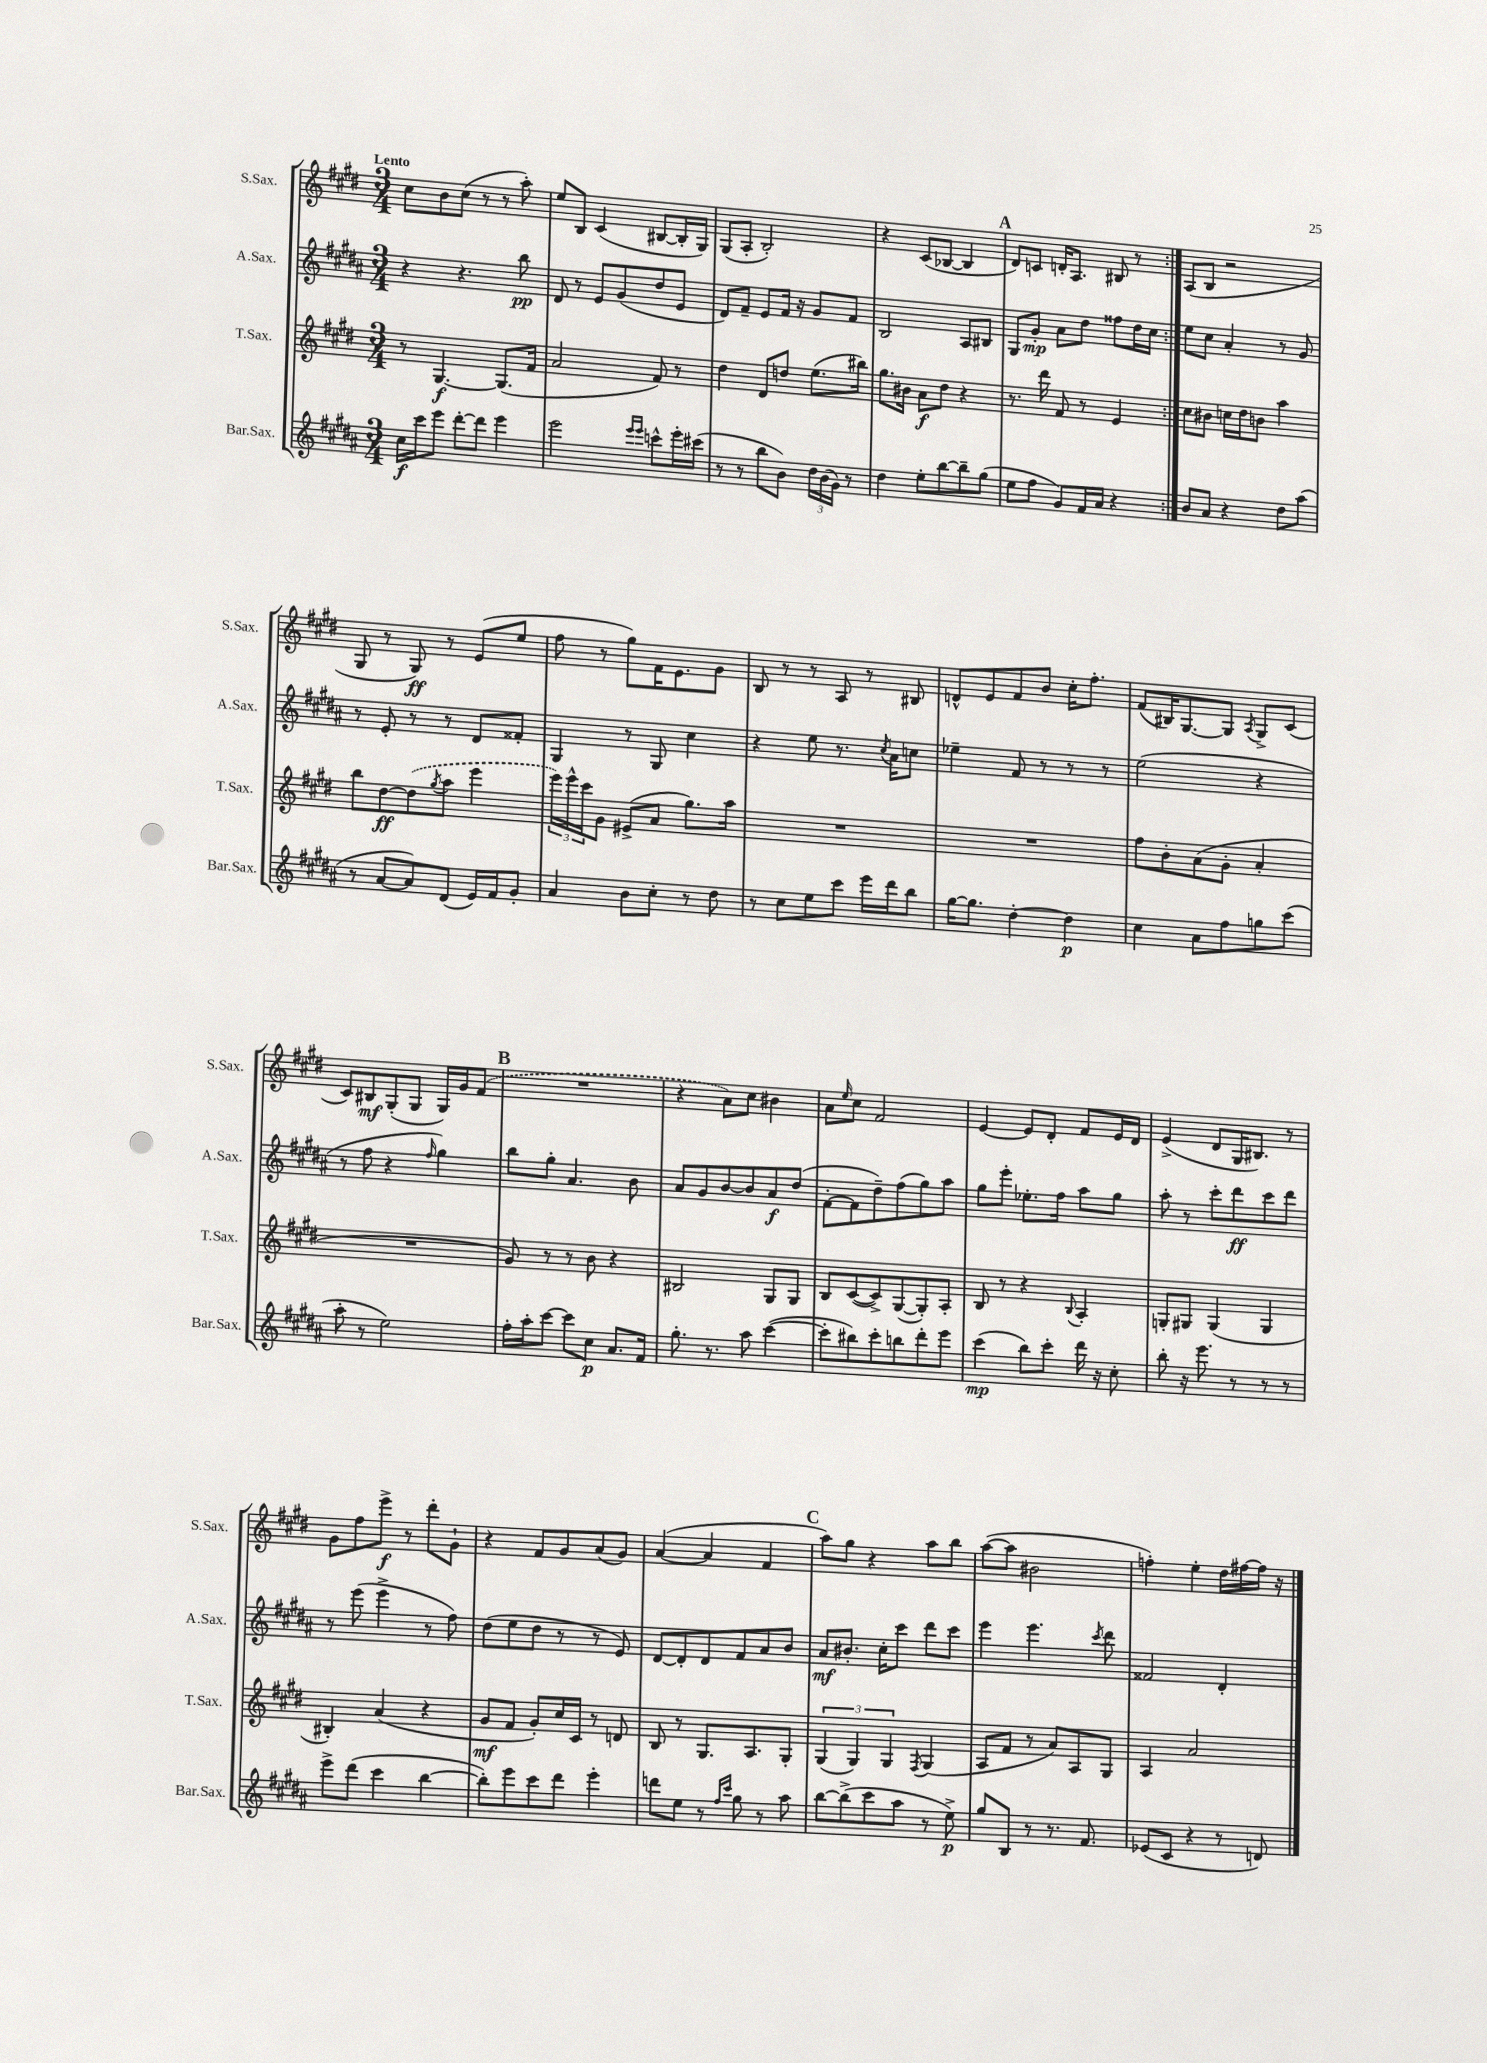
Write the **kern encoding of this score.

**kern	**dynam	**kern	**dynam	**kern	**dynam	**kern	**dynam
*part4	*part4	*part3	*part3	*part2	*part2	*part1	*part1
*staff4	*staff4	*staff3	*staff3	*staff2	*staff2	*staff1	*staff1
*I"Bar.Sax.	*	*I"T.Sax.	*	*I"A.Sax.	*	*I"S.Sax.	*
*I'Bar.Sax.	*	*I'T.Sax.	*	*I'A.Sax.	*	*I'S.Sax.	*
*clefG2	*	*clefG2	*	*clefG2	*	*clefG2	*
*k[f#c#g#d#a#]	*	*k[f#c#g#d#]	*	*k[f#c#g#d#a#]	*	*k[f#c#g#d#]	*
*M3/4	*	*M3/4	*	*M3/4	*	*M3/4	*
=1	=1	=1	=1	=1	=1	=1	=1
!	!	!	!	!	!	!LO:TX:a:B:t=Lento	!
16cc#\LL	f	8r	.	4r	.	8cc#\L	.
16ccc#\J	.	.	.	.	.	.	.
8eee\J	.	[4.G#/	f	.	.	8b\	.
[8ddd#'\L	.	.	.	4.r	.	(8cc#\J	.
8ddd#\J]	.	.	.	.	.	8r	.
4eee\	.	(8.G#/L]	.	.	.	8r	.
.	.	.	.	8bb\	pp	8aa'\)	.
.	.	16f#/Jk	.	.	.	.	.
=2	=2	=2	=2	=2	=2	=2	=2
2eee\	.	2a/	.	8d#/	.	8ee/L	.
.	.	.	.	8r	.	8B/J	.
.	.	.	.	8e/L	.	(4c#/	.
.	.	.	.	(8g#/	.	.	.
16qqeee/LL	.	.	.	.	.	.	.
16qqeee/JJ	.	.	.	.	.	.	.
8cccn^^\L	.	8f#/)	.	8dd#/	.	[8B#X/L	.
16eee'\L	.	8r	.	8e/J	.	16B#'/L]	.
(16ccc#X\JJ	.	.	.	.	.	16G#/JJ)	.
=3	=3	=3	=3	=3	=3	=3	=3
8r	.	4dd#\	.	8d#/L)	.	(8G#/L	.
8r	.	.	.	8f#~/J	.	8A'/J	.
8bb\L	.	8d#/L	.	8e/L	.	2B'/)	.
8b\J)	.	8ddn/J	.	16f#/Jk	.	.	.
.	.	.	.	16r	.	.	.
24dd#\LL	.	(8.ee\L	.	8g#/L	.	.	.
(24b\	.	.	.	.	.	.	.
24g#\JJ)	.	.	.	.	.	.	.
8r	.	.	.	8f#/J	.	.	.
.	.	16bb#X\Jk)	.	.	.	.	.
=4	=4	=4	=4	=4	=4	=4	=4
4dd#\	.	8.gg#\L	.	2B/	.	4r	.
.	.	16b#X\Jk	.	.	.	.	.
8ee'\L	.	8a\L	f	.	.	(8c#/L	.
[8bb\	.	8dd#\J	.	.	.	[8B-X/J	.
8bb~\]	.	4r	.	8A#/L	.	4B-/]	.
(8gg#\J	.	.	.	8B#X/J	.	.	.
!!LO:REH:place=s1:t=A
=5	=5	=5	=5	=5	=5	=5	=5
8ee\L	.	8.r	.	8G#/L	.	8d#/L)	.
8ff#\J	.	.	.	8g#'/J	mp	8cn/J	.
.	.	16ddd#\	.	.	.	.	.
8g#/L)	.	8f#/	.	8a#\L	.	16dn'/KL	.
.	.	.	.	.	.	8.A/J	.
16f#/L	.	8r	.	8dd#\J	.	.	.
16a#/JJ	.	.	.	.	.	.	.
4r	.	4e/	.	8ff##X\L	.	8B#X/	.
.	.	.	.	16dd#\L	.	8r	.
.	.	.	.	16cc#\JJ	.	.	.
=6:|!	=6:|!	=6:|!	=6:|!	=6:|!	=6:|!	=6:|!	=6:|!
8b/L	.	8cc#\L	.	8ee\L	.	(8A/L	.
8a#/J	.	8b#X\J	.	8cc#\J	.	8B/J	.
4r	.	16ccn\LL	.	4a#'/	.	2r	.
.	.	16dd#\J	.	.	.	.	.
.	.	8bn\J	.	.	.	.	.
8dd#\L	.	4aa\	.	8r	.	.	.
(8aa#\J	.	.	.	8g#/	.	.	.
!!LO:LB:g=z
=7	=7	=7	=7	=7	=7	=7	=7
8r	.	8bb\L	.	8r	.	8G#/	.
[8a#/L	.	[8dd#\	ff	8e'/	.	8r	.
8a#/])	.	(8dd#\]	.	8r	.	8G#/)	ff
.	.	8qgg#/	.	.	.	.	.
(8d#/J	.	8aa\J	.	8r	.	8r	.
16e/LL)	.	4eee\	.	8d#/L	.	(8e/L	.
16f#/J	.	.	.	.	.	.	.
8g#'/J	.	.	.	8f##X'/J	.	8ee/J	.
=8	=8	=8	=8	=8	=8	=8	=8
4a#/	.	24eee\LL)	.	4G#/	.	8ff#\	.
.	.	24eee^^\	.	.	.	.	.
.	.	24ccc#\J	.	.	.	.	.
.	.	8g#\J	.	.	.	8r	.
8b\L	.	(8e#X^/L	.	8r	.	8gg#\L)	.
8cc#'\J	.	8a/J	.	8G#/	.	16f#\K	.
.	.	.	.	.	.	8.e\	.
8r	.	8.gg#\L)	.	4cc#\	.	.	.
8dd#\	.	.	.	.	.	8g#\J	.
.	.	16aa\Jk	.	.	.	.	.
=9	=9	=9	=9	=9	=9	=9	=9
8r	.	2.r	.	4r	.	8B/	.
8cc#\L	.	.	.	.	.	8r	.
8ee\	.	.	.	8ee\	.	8r	.
8ccc#\J	.	.	.	8.r	.	8A/	.
16eee\LL	.	.	.	.	.	8r	.
.	.	.	.	8qcc#/	.	.	.
16ddd#\J	.	.	.	16a#\KL	.	.	.
8bb\J	.	.	.	8ccn\J	.	8B#X/	.
=10	=10	=10	=10	=10	=10	=10	=10
[16gg#\KL	.	2.r	.	4ee-X~\	.	8dn^^/L	.
8.gg#\J]	.	.	.	.	.	.	.
.	.	.	.	.	.	8e/	.
[4dd#'\	.	.	.	8f#/	.	8f#/	.
.	.	.	.	8r	.	8b/J	.
4dd#\]	p	.	.	8r	.	16cc#'\KL	.
.	.	.	.	.	.	8.ff#'\J	.
.	.	.	.	8r	.	.	.
=11	=11	=11	=11	=11	=11	=11	=11
4cc#\	.	8ff#\L	.	(2ee\	.	(8f#/L	.
.	.	8b'\	.	.	.	16B#X/K)	.
.	.	.	.	.	.	[8.G#/	.
8a#\L	.	(8a\	.	.	.	.	.
8ff#\	.	8g#'\J	.	.	.	8G#/J]	.
.	.	.	.	.	.	8qA/	.
8ggn\	.	4a'/	.	4r	.	8G#^/L	.
(8ccc#\J	.	.	.	.	.	(8c#/J	.
!!LO:LB:g=z
=12	=12	=12	=12	=12	=12	=12	=12
8aa#'\	.	2.r	.	8r	.	8c#/L)	.
8r	.	.	.	8ff#\	.	8B#X/	mf
2ee\)	.	.	.	4r	.	(8G#'/	.
.	.	.	.	.	.	8G#/J	.
.	.	.	.	16qqff#/	.	.	.
.	.	.	.	4gg#\)	.	16G#/LL)	.
.	.	.	.	.	.	16g#/J	.
.	.	.	.	.	.	(8f#/J	.
!!LO:REH:place=s1:t=B
=13	=13	=13	=13	=13	=13	=13	=13
16ff#'\LL	.	8g#/)	.	8bb\L	.	2.r	.
16aa#'\J	.	.	.	.	.	.	.
[8ccc#\J	.	8r	.	8gg#'\J	.	.	.
8ccc#\L]	.	8r	.	4.a#/	.	.	.
8cc#\J	p	8b\	.	.	.	.	.
8.a#/L	.	4r	.	.	.	.	.
.	.	.	.	8b\	.	.	.
16f#/Jk	.	.	.	.	.	.	.
=14	=14	=14	=14	=14	=14	=14	=14
8.gg#'\	.	2B#X/	.	8a#/L	.	4r	.
.	.	.	.	8g#/	.	.	.
8.r	.	.	.	.	.	.	.
.	.	.	.	[8b/	.	8a\L)	.
8aa#\	.	.	.	8b/]	.	8cc#\J	.
([4ccc#\	.	8G#/L	.	8a#/	f	4b#X\	.
.	.	8G#/J	.	(8dd#/J	.	.	.
=15	=15	=15	=15	=15	=15	=15	=15
8ccc#'\L]	.	8B/L	.	[8f#'\L	.	8a\L	.
.	.	.	.	.	.	16qqee/	.
8bb#X\)	.	([8c#/	.	8f#\]	.	8cc#\J	.
8ccc#'\	.	8c#^/])	.	8dd#~\)	.	2f#/	.
8bbn\	.	([8G#/	.	(8ff#\	.	.	.
8ddd#'\	.	8G#'/])	.	8gg#\)	.	.	.
8eee\J	.	8A'/J	.	8aa#\J	.	.	.
=16	=16	=16	=16	=16	=16	=16	=16
(4ccc#\	mp	8B/	.	8gg#\L	.	[4e/	.
.	.	8r	.	8eee'\J	.	.	.
8bb\L)	.	4r	.	8.ee-X'\L	.	8e/L]	.
8ccc#'\J	.	.	.	.	.	8d#'/J	.
.	.	.	.	16ff#\Jk	.	.	.
.	.	8qqB/	.	.	.	.	.
16ddd#\	.	4A'/	.	8aa#\L	.	8f#/L	.
16r	.	.	.	.	.	.	.
8cc#'\	.	.	.	8gg#\J	.	16e/L	.
.	.	.	.	.	.	16d#/JJ	.
=17	=17	=17	=17	=17	=17	=17	=17
8bb'\	.	8Gn'/L	.	8aa#'\	.	(4e^/	.
16r	.	8G#X/J	.	8r	.	.	.
8.eee\	.	.	.	.	.	.	.
.	.	(4G#/	.	8ccc#'\L	.	8d#/L	.
8r	.	.	.	8ddd#\	ff	16G#/K	.
.	.	.	.	.	.	8.B#X/J)	.
8r	.	4G#/	.	8ccc#\	.	.	.
8r	.	.	.	8ddd#\J	.	8r	.
!!LO:LB:g=z
=18	=18	=18	=18	=18	=18	=18	=18
8eee^\L	.	4B#X'/)	.	8r	.	8g#\L	.
(8ddd#\J	.	.	.	(8eee\	.	8ff#\	.
4ccc#\	.	(4a/	.	4eee^\	.	8eee^\J	f
.	.	.	.	.	.	8r	.
[4bb\	.	4r	.	8r	.	8ddd#'\L	.
.	.	.	.	8ff#\)	.	8g#`\J	.
=19	=19	=19	=19	=19	=19	=19	=19
8bb'\L])	.	8g#/L	mf	(8dd#\L	.	4r	.
8eee\	.	8f#/J	.	8ee\	.	.	.
8ccc#\	.	8g#'/L)	.	8dd#\J	.	8f#/L	.
8ddd#\J	.	16cc#/L	.	8r	.	8g#/	.
.	.	16c#/JJ	.	.	.	.	.
4eee'\	.	8r	.	8r	.	(8a/	.
.	.	8dn/	.	8e/)	.	8g#/J)	.
=20	=20	=20	=20	=20	=20	=20	=20
8dddn\L	.	8B/	.	[8d#/L	.	([4a/	.
8ee\J	.	8r	.	8d#'/]	.	.	.
8r	.	8.G#/L	.	8d#/	.	4a/]	.
16qqff#/LL	.	.	.	.	.	.	.
16qqccc#/JJ	.	.	.	.	.	.	.
8gg#\	.	.	.	8f#/	.	.	.
.	.	8.A/	.	.	.	.	.
8r	.	.	.	8a#/	.	4f#/	.
8aa#\	.	8G#'/J	.	8b/J	.	.	.
!!LO:REH:place=s1:t=C
=21	=21	=21	=21	=21	=21	=21	=21
[8bb\L	.	(6G#/	.	8a#/L	mf	8aa\L)	.
(8bb^\]	.	.	.	8.b#X'/J	.	8gg#\J	.
.	.	6G#/)	.	.	.	.	.
8ccc#\	.	.	.	.	.	4r	.
.	.	.	.	16cc#'\KL	.	.	.
.	.	6G#/	.	.	.	.	.
8aa#\J	.	.	.	8ccc#\J	.	.	.
.	.	8qF#/	.	.	.	.	.
8r	.	(4G#/	.	8ddd#\L	.	8aa\L	.
8ee^\)	p	.	.	8ccc#\J	.	8bb\J	.
=22	=22	=22	=22	=22	=22	=22	=22
8gg#/L	.	8A/L	.	4eee\	.	([8aa\L	.
8B/J	.	8f#/J	.	.	.	8aa\J]	.
8r	.	8r	.	4.eee\	.	2b#X\	.
8.r	.	8a/L)	.	.	.	.	.
.	.	8A/	.	.	.	.	.
8.f#/	.	.	.	.	.	.	.
.	.	.	.	8qccc#/	.	.	.
.	.	8G#/J	.	8ddd#\	.	.	.
=23	=23	=23	=23	=23	=23	=23	=23
(8e-X/L	.	4A/	.	2f##X/	.	4ffn'\)	.
8c#/J	.	.	.	.	.	.	.
4r	.	2a/	.	.	.	4ee'\	.
8r	.	.	.	4d#'/	.	16dd#\LL	.
.	.	.	.	.	.	[16ff#X\	.
8dn/)	.	.	.	.	.	16ff#\JJ]	.
.	.	.	.	.	.	16r	.
==	==	==	==	==	==	==	==
*-	*-	*-	*-	*-	*-	*-	*-
